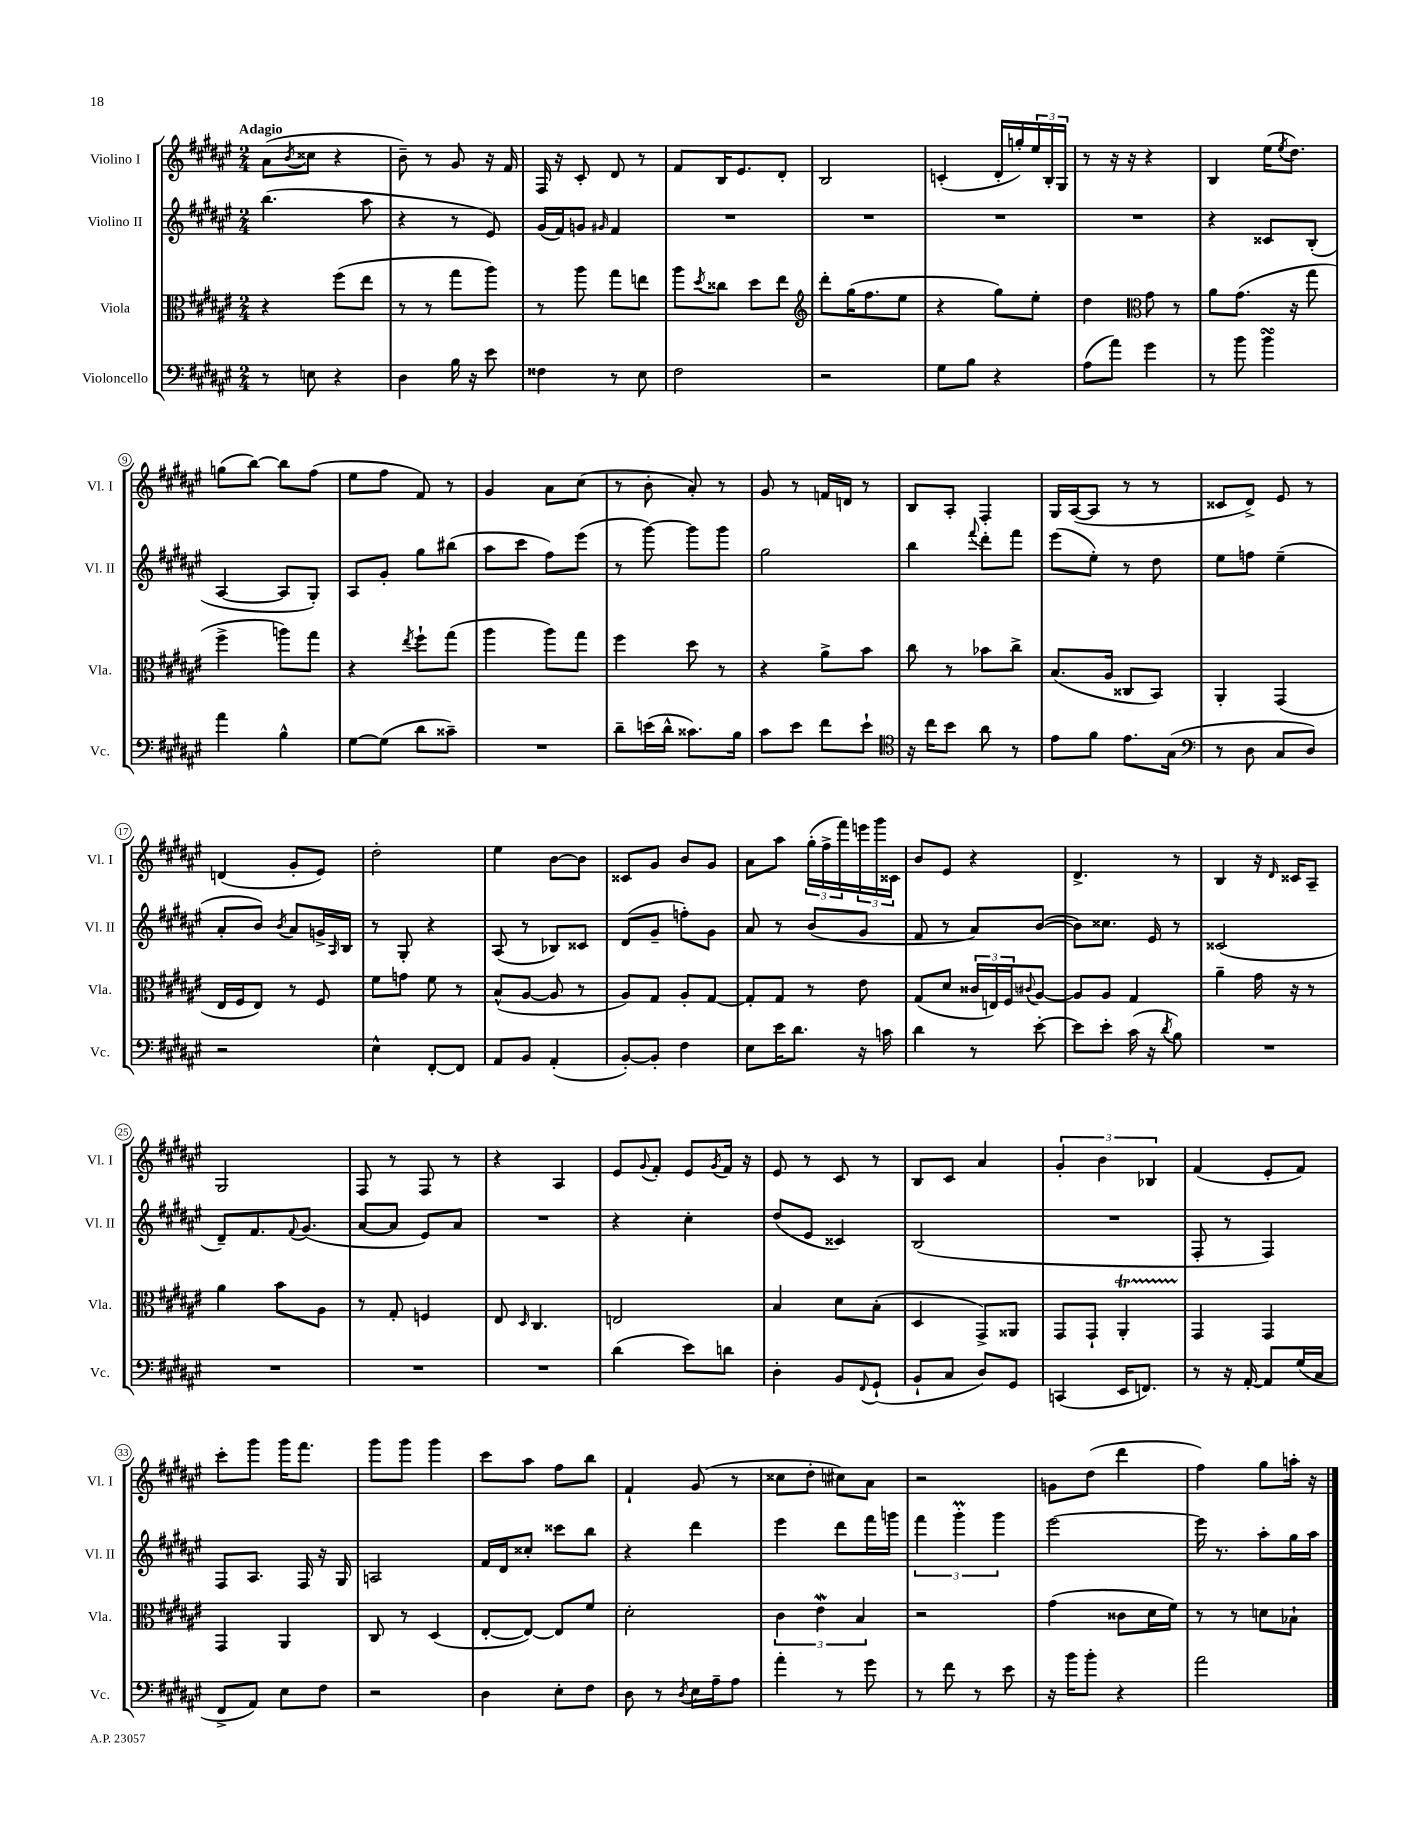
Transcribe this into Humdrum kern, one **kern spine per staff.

**kern	**kern	**kern	**kern
*part4	*part3	*part2	*part1
*staff4	*staff3	*staff2	*staff1
*I"Violoncello	*I"Viola	*I"Violino II	*I"Violino I
*I'Vc.	*I'Vla.	*I'Vl. II	*I'Vl. I
*clefF4	*clefC3	*clefG2	*clefG2
*k[f#c#g#d#a#e#]	*k[f#c#g#d#a#e#]	*k[f#c#g#d#a#e#]	*k[f#c#g#d#a#e#]
*M2/4	*M2/4	*M2/4	*M2/4
=1	=1	=1	=1
!	!	!	!LO:TX:a:B:t=Adagio
8r	4r	(4.bb\	(8a#\L
.	.	.	8qb/
8En\	.	.	8cc##X\J
4r	(8ff#\L	.	4r
.	8ee#\J	8aa#\	.
=2	=2	=2	=2
4D#\	8r	4r	8b~\)
.	8r	.	8r
16B\	8gg#\L	8r	8g#/
16r	.	.	.
8e#\	8aa#\J)	8e#/)	16r
.	.	.	16f#/
=3	=3	=3	=3
4F##X\	8r	(16g#/LL	16F#/
.	.	16f#/J)	16r
.	8aa#\	8gn/J	8c#'/
.	.	16qqg#X/	.
8r	8gg#\L	4f#/	8d#/
8E#\	8een\J	.	8r
=4	=4	=4	=4
2F#\	8aa#\L	2r	8f#/L
.	8qdd#/	.	.
.	8cc##X\J	.	16B/K
.	.	.	8.e#/
.	8dd#\L	.	.
.	8ee#\J	.	8d#'/J
=5	=5	=5	=5
*	*clefG2	*	*
2r	8ddd#'\L	2r	2B/
.	(16gg#\K	.	.
.	8.ff#\	.	.
.	8ee#\J	.	.
=6	=6	=6	=6
8G#\L	4r	2r	(4cn'/
8B\J	.	.	.
4r	8gg#\L)	.	16d#'/LL
.	.	.	16ggn'/)
.	8ee#'\J	.	24ee#/
.	.	.	24B'/
.	.	.	24G#/JJ
=7	=7	=7	=7
(8A#\L	4dd#\	2r	8r
8a#\J)	.	.	16r
.	.	.	16r
*	*clefC3	*	*
4g#\	8g#\	.	4r
.	8r	.	.
=8	=8	=8	=8
8r	8a#\L	4r	4B/
8b\	(8.g#\J	.	.
4bsSSs\	.	8c##X/L	(16ee#\KL
.	.	.	8qee#/
.	16r	.	8.dd#\J)
.	8gg#\	(8B'/J	.
!!LO:LB:g=z
=9	=9	=9	=9
4a#\	4ff#^\	[4A#/	(8ggn\L
.	.	.	[8bb\J)
4B^^\	8aan\L)	8A#/L]	8bb\L]
.	8gg#\J	8G#'/J)	(8ff#\J
=10	=10	=10	=10
[8G#\L	4r	8A#/L	8ee#\L
(8G#\J]	.	8g#'/J	8ff#\J
.	8qee#/	.	.
8d#\L	8ff#`\L	8gg#\L	8f#/)
8c##X~\J)	(8gg#\J	(8bb#X\J	8r
=11	=11	=11	=11
2r	4aa#\	8aa#\L	4g#/
.	.	8ccc#\J	.
.	8aa#\L)	8ff#\L)	8a#\L
.	8gg#\J	(8eee#\J	(8cc#\J
=12	=12	=12	=12
8d#~\L	4ff#\	8r	8r
(16en\L	.	[8ggg#\)	8b'\
16d#^^\JJ	.	.	.
8.c##X\L)	8dd#\	8ggg#\L]	8a#'/)
.	8r	8ggg#\J	8r
16B\Jk	.	.	.
=13	=13	=13	=13
8c#\L	4r	2gg#\	8g#/
8e#\J	.	.	8r
8f#\L	8a#^\L	.	16fn/LL
.	.	.	16dn/JJ
8e#`\J	8b\J	.	8r
=14	=14	=14	=14
*clefC4	*	*	*
16r	8cc#\	4bb\	8B/L
16cc#\KL	.	.	.
8b\J	8r	.	8A#'/J
.	.	8qqfff#/	.
8a#\	8b-X\L	8ddd#'\L	4F#'/
8r	8cc#^\J	8fff#\J	.
=15	=15	=15	=15
8e#\L	(8.B/L	(8eee#\L	16G#/LL
.	.	.	([16A#/J
8f#\J	.	8ee#'\J)	8A#/J]
.	16A#/Jk	.	.
8.e#\L	8C##X/L	8r	8r
.	8BB/J)	8dd#\	8r
(16G#\Jk	.	.	.
=16	=16	=16	=16
*clefF4	*	*	*
8r	4AA#'/	8ee#\L	8c##X/L
8D#\	.	8ffn\J	8d#^/J)
8C#/L	(4GG#/	(4ee#~\	8e#/
8D#/J)	.	.	8r
!!LO:LB:g=z
=17	=17	=17	=17
2r	16E#/LL	8a#'/L	(4dn/
.	16F#/J	.	.
.	8E#/J)	8b/J)	.
.	.	8qb/	.
.	8r	8a#/L	8g#'/L
.	8F#/	16gn^/L	8e#/J)
.	.	16qqA#/	.
.	.	16B/JJ	.
=18	=18	=18	=18
4E#^^\	8f#\L	8r	2dd#'\
.	8gn\J	8G#'/	.
[8FF#'/L	8f#\	4r	.
8FF#/J]	8r	.	.
=19	=19	=19	=19
8AA#/L	(8B^^/L	(8A#/	4ee#\
8BB/J	[8A#/J	8r	.
(4AA#'/	8A#/]	8B-X/L)	[8b\L
.	8r	8c##X/J	8b\J]
=20	=20	=20	=20
[8BB'/L)	8A#/L)	(8d#/L	8c##X/L
8BB'/J]	8G#/J	8g#~/J	8g#/J
4F#\	8A#'/L	8ffn'\L)	8b/L
.	[8G#/J	8g#\J	8g#/J
=21	=21	=21	=21
8E#\L	8G#'/L]	8a#/	8a#\L
16e#\K	8G#/J	8r	8aa#\J
8.d#\J	.	.	.
.	8r	(8b/L	(24gg#'\LL
.	.	.	24ff#^\
.	.	.	24fff#\)
16r	8e#\	8g#/J	24eeen\
.	.	.	24ggg#\
16cn\	.	.	.
.	.	.	24c##X\JJ
=22	=22	=22	=22
4d#\	(8G#/L	8f#/	8b/L
.	8d#/J	8r	8e#/J
8r	24c##X/LL	8a#/L)	4r
.	24En/)	.	.
.	24F#/J	.	.
.	8qqc#X/	.	.
[8e#'\	[8A#/J	([8b/J	.
=23	=23	=23	=23
8e#\L]	8A#/L]	8b\L])	4.d#^/
8e#'\J	8A#/J	8.cc##X\J	.
(16c#\	4G#/	.	.
16r	.	16e#/	.
8qd#/	.	.	.
8B\)	.	8r	8r
=24	=24	=24	=24
2r	4a#~\	(2c##X/	4B/
.	16g#\	.	16r
.	.	.	16qqd#/
.	16r	.	16c##X/KL
.	8r	.	8A#~/J
!!LO:LB:g=z
=25	=25	=25	=25
2r	4a#\	8d#~/L)	2G#/
.	.	8.f#/	.
.	8b\L	.	.
.	.	8qqf#/	.
.	.	(8.g#/J	.
.	8A#\J	.	.
=26	=26	=26	=26
2r	8r	[8a#/L	8F#/
.	8G#'/	8a#/J]	8r
.	4Fn/	8e#/L)	8F#/
.	.	8a#/J	8r
=27	=27	=27	=27
2r	8E#/	2r	4r
.	16qqD#/	.	.
.	4.C#/	.	.
.	.	.	4A#/
=28	=28	=28	=28
(4d#\	2En/	4r	8e#/L
.	.	.	8qqg#/
.	.	.	8f#'/J
8e#\L)	.	4cc#'\	8e#/L
.	.	.	8qg#/
8dn\J	.	.	16f#/Jk
.	.	.	16r
=29	=29	=29	=29
4D#'\	4B/	(8dd#/L	8e#/
.	.	8e#/J	8r
8BB/L	8d#\L	4c##X/)	8c#/
8qqFF#/	.	.	.
(8GG#`/J	(8B'\J	.	8r
=30	=30	=30	=30
8BB`/L	4D#/	(2B/	8B/L
8C#/J	.	.	8c#/J
8D#/L)	8GG#^/L)	.	4a#/
8GG#/J	8AA##X/J	.	.
=31	=31	=31	=31
(4CCn/	8GG#/L	2r	6g#'/
.	8GG#`/J	.	.
.	.	.	6b\
16EE#/KL	4AA#t'/	.	.
8.FFn/J)	.	.	.
.	.	.	6B-X/
=32	=32	=32	=32
8r	4GG#/	8F#'/	(4f#/
16r	.	8r	.
[16AA#'/	.	.	.
8AA#/L]	4GG#/	4F#/)	8e#'/L
(16G#/L	.	.	8f#/J)
16C#/JJ	.	.	.
!!LO:LB:g=z
=33	=33	=33	=33
8FF#^/L	4GG#/	8F#/L	8ccc#'\L
8AA#/J)	.	8.A#/J	8ggg#\J
8E#\L	4AA#/	.	16ggg#\KL
.	.	16F#/	8.fff#\J
8F#\J	.	16r	.
.	.	16G#/	.
=34	=34	=34	=34
2r	8C#/	2An/	8ggg#\L
.	8r	.	8ggg#\J
.	(4D#/	.	4ggg#\
=35	=35	=35	=35
4D#\	[8E#'/L	16f#/LL	8ccc#\L
.	.	16d#/J	.
.	8E#/J_)	8cc##X'/J	8aa#\J
8E#'\L	8E#/L]	8ccc##X\L	8ff#\L
8F#\J	8f#/J	8bb\J	8bb\J
=36	=36	=36	=36
8D#\	2d#'\	4r	4f#`/
8r	.	.	.
8qD#/	.	.	.
16E#\LL	.	4ddd#\	(8g#/
16A#~\J	.	.	.
8A#\J	.	.	8r
=37	=37	=37	=37
4a#'\	6c#\	4eee#\	8cc##X\L
.	.	.	8dd#'\J
.	6e#W\	.	.
8r	.	8ddd#\L	8cc#X\L)
.	6B/	.	.
8g#\	.	16fff#\L	8a#\J
.	.	16gggn\JJ	.
=38	=38	=38	=38
8r	2r	6fff#\	2r
8f#\	.	.	.
.	.	6ggg#M'\	.
8r	.	.	.
.	.	6ggg#\	.
8e#\	.	.	.
=39	=39	=39	=39
16r	(4g#\	[2eee#\	8gn\L
16b\KL	.	.	.
8b'\J	.	.	(8dd#\J
4r	8c##X\L	.	4ddd#\
.	16d#\L	.	.
.	16f#\JJ)	.	.
=40	=40	=40	=40
2a#\	8r	16eee#\]	4ff#\)
.	.	8.r	.
.	8r	.	.
.	8dn\L	8aa#'\L	8gg#\L
.	8B-X`\J	16gg#\L	16aan'\Jk
.	.	16aa#\JJ	16r
==	==	==	==
*-	*-	*-	*-
